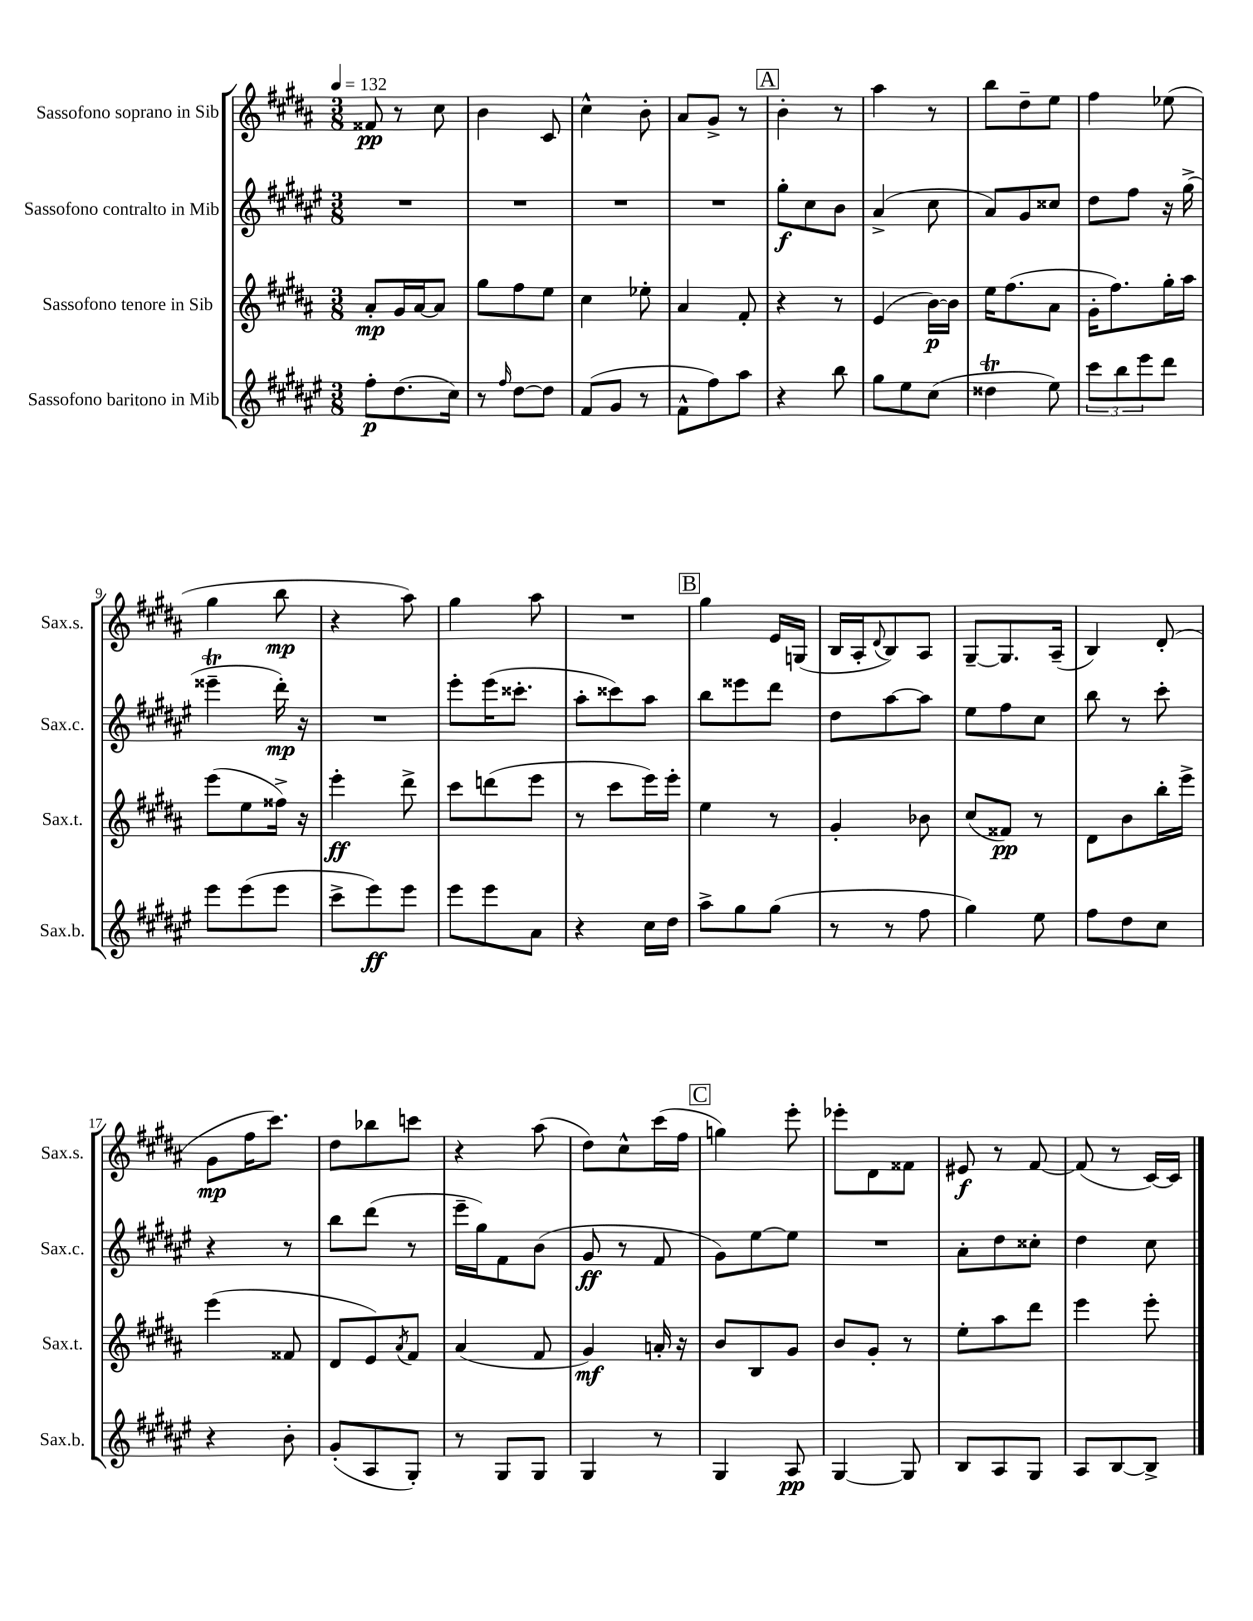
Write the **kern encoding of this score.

**kern	**dynam	**kern	**dynam	**kern	**dynam	**kern	**dynam
*part4	*part4	*part3	*part3	*part2	*part2	*part1	*part1
*staff4	*staff4	*staff3	*staff3	*staff2	*staff2	*staff1	*staff1
*I"Sassofono baritono in Mib	*	*I"Sassofono tenore in Sib	*	*I"Sassofono contralto in Mib	*	*I"Sassofono soprano in Sib	*
*I'Sax.b.	*	*I'Sax.t.	*	*I'Sax.c.	*	*I'Sax.s.	*
*clefG2	*	*clefG2	*	*clefG2	*	*clefG2	*
*k[f#c#g#d#a#e#]	*	*k[f#c#g#d#a#]	*	*k[f#c#g#d#a#e#]	*	*k[f#c#g#d#a#]	*
*M3/8	*	*M3/8	*	*M3/8	*	*M3/8	*
*MM132	*	*MM132	*	*MM132	*	*MM132	*
=1	=1	=1	=1	=1	=1	=1	=1
8ff#'\L	p	8a#'/L	mp	4.r	.	8f##X/	pp
(8.dd#\	.	16g#/L	.	.	.	8r	.
.	.	[16a#/J	.	.	.	.	.
.	.	8a#/J]	.	.	.	8cc#\	.
16cc#\Jk)	.	.	.	.	.	.	.
=2	=2	=2	=2	=2	=2	=2	=2
8r	.	8gg#\L	.	4.r	.	4b\	.
16qqff#/	.	.	.	.	.	.	.
[8dd#\L	.	8ff#\	.	.	.	.	.
8dd#\J]	.	8ee\J	.	.	.	8c#/	.
=3	=3	=3	=3	=3	=3	=3	=3
(8f#/L	.	4cc#\	.	4.r	.	4cc#^^\	.
8g#/J	.	.	.	.	.	.	.
8r	.	8ee-X'\	.	.	.	8b'\	.
=4	=4	=4	=4	=4	=4	=4	=4
8f#^^\L	.	4a#/	.	4.r	.	8a#/L	.
8ff#\)	.	.	.	.	.	8g#^/J	.
8aa#\J	.	8f#'/	.	.	.	8r	.
!!LO:REH:place=s1:t=A
=5	=5	=5	=5	=5	=5	=5	=5
4r	.	4r	.	8gg#'\L	f	4b'\	.
.	.	.	.	8cc#\	.	.	.
8bb\	.	8r	.	8b\J	.	8r	.
=6	=6	=6	=6	=6	=6	=6	=6
8gg#\L	.	(4e/	.	(4a#^/	.	4aa#\	.
8ee#\	.	.	.	.	.	.	.
(8cc#\J	.	[16b\LL)	p	8cc#\	.	8r	.
.	.	16b\JJ]	.	.	.	.	.
=7	=7	=7	=7	=7	=7	=7	=7
4dd##Xt\	.	16ee\KL	.	8a#/L)	.	8bb\L	.
.	.	(8.ff#\	.	.	.	.	.
.	.	.	.	8g#/	.	8dd#~\	.
8ee#\)	.	8a#\J	.	8cc##X/J	.	8ee\J	.
=8	=8	=8	=8	=8	=8	=8	=8
12ccc#\L	.	16g#'\KL	.	8dd#\L	.	4ff#\	.
.	.	8.ff#\)	.	.	.	.	.
12bb\	.	.	.	.	.	.	.
.	.	.	.	8ff#\J	.	.	.
12eee#\	.	.	.	.	.	.	.
8ddd#\J	.	16gg#'\L	.	16r	.	(8ee-X\	.
.	.	16aa#\JJ	.	(16gg#^\	.	.	.
!!LO:LB:g=z
=9	=9	=9	=9	=9	=9	=9	=9
8eee#\L	.	(8eee\L	.	4eee##Xt~\	.	4gg#\	.
(8eee#\	.	8ee\	.	.	.	.	.
8eee#\J	.	16ff##X^\Jk)	.	16ddd#'\)	mp	8bb\	mp
.	.	16r	.	16r	.	.	.
=10	=10	=10	=10	=10	=10	=10	=10
8ccc#^\L	.	4eee'\	ff	4.r	.	4r	.
8eee#\)	ff	.	.	.	.	.	.
8eee#\J	.	8ddd#^\	.	.	.	8aa#\)	.
=11	=11	=11	=11	=11	=11	=11	=11
8eee#\L	.	8ccc#\L	.	8eee#'\L	.	4gg#\	.
8eee#\	.	(8dddn\	.	(16eee#\K	.	.	.
.	.	.	.	8.ccc##X'\J	.	.	.
8a#\J	.	8eee\J	.	.	.	8aa#\	.
=12	=12	=12	=12	=12	=12	=12	=12
4r	.	8r	.	8aa#'\L	.	4.r	.
.	.	8ccc#\L	.	8ccc##X\)	.	.	.
16cc#\LL	.	16eee\L)	.	8aa#\J	.	.	.
16dd#\JJ	.	16eee'\JJ	.	.	.	.	.
!!LO:REH:place=s1:t=B
=13	=13	=13	=13	=13	=13	=13	=13
8aa#^\L	.	4ee\	.	8bb\L	.	4gg#\	.
8gg#\	.	.	.	8eee##X\	.	.	.
(8gg#\J	.	8r	.	8ddd#\J	.	16e/LL	.
.	.	.	.	.	.	(16Gn/JJ	.
=14	=14	=14	=14	=14	=14	=14	=14
8r	.	4g#'/	.	8dd#\L	.	16B/LL	.
.	.	.	.	.	.	16A#'/J	.
.	.	.	.	.	.	8qqd#/	.
8r	.	.	.	[8aa#\	.	8B/)	.
8ff#\	.	8b-X\	.	8aa#\J]	.	8A#/J	.
=15	=15	=15	=15	=15	=15	=15	=15
4gg#\)	.	(8cc#/L	.	8ee#\L	.	[8G#~/L	.
.	.	8f##X/J)	pp	8ff#\	.	8.G#/]	.
8ee#\	.	8r	.	8cc#\J	.	.	.
.	.	.	.	.	.	(16A#~/Jk	.
=16	=16	=16	=16	=16	=16	=16	=16
8ff#\L	.	8d#\L	.	8bb\	.	4B/)	.
8dd#\	.	8b\	.	8r	.	.	.
8cc#\J	.	16bb'\L	.	8ccc#'\	.	(8d#'/	.
.	.	16eee^\JJ	.	.	.	.	.
!!LO:LB:g=z
=17	=17	=17	=17	=17	=17	=17	=17
4r	.	(4eee\	.	4r	.	8g#\L	mp
.	.	.	.	.	.	16ff#\K	.
.	.	.	.	.	.	8.ccc#\J)	.
8b'\	.	8f##X/	.	8r	.	.	.
=18	=18	=18	=18	=18	=18	=18	=18
(8g#'/L	.	8d#/L	.	8bb\L	.	8dd#\L	.
8A#/	.	8e/)	.	(8ddd#\J	.	8bb-X\	.
.	.	8qa#/	.	.	.	.	.
8G#'/J)	.	8f#/J	.	8r	.	8cccn\J	.
=19	=19	=19	=19	=19	=19	=19	=19
8r	.	(4a#/	.	16eee#~\LL	.	4r	.
.	.	.	.	16gg#\J)	.	.	.
8G#/L	.	.	.	8f#\	.	.	.
8G#/J	.	8f#/	.	(8b\J	.	(8aa#\	.
=20	=20	=20	=20	=20	=20	=20	=20
4G#/	.	4g#/)	mf	8g#/	ff	8dd#\L)	.
.	.	.	.	8r	.	8cc#^^\	.
8r	.	16an'/	.	8f#/	.	(16ccc#\L	.
.	.	16r	.	.	.	16ff#\JJ	.
!!LO:REH:place=s1:t=C
=21	=21	=21	=21	=21	=21	=21	=21
4G#/	.	8b/L	.	8g#\L)	.	4ggn\)	.
.	.	8B/	.	[8ee#\	.	.	.
8A#/	pp	8g#/J	.	8ee#\J]	.	8eee'\	.
=22	=22	=22	=22	=22	=22	=22	=22
[4G#/	.	8b/L	.	4.r	.	8eee-X'\L	.
.	.	8g#'/J	.	.	.	8d#\	.
8G#/]	.	8r	.	.	.	8f##X\J	.
=23	=23	=23	=23	=23	=23	=23	=23
8B/L	.	8ee'\L	.	8a#'\L	.	8e#X/	f
8A#/	.	8aa#\	.	8dd#\	.	8r	.
8G#/J	.	8ddd#\J	.	8cc##X'\J	.	[8f#/	.
=24	=24	=24	=24	=24	=24	=24	=24
8A#/L	.	4eee\	.	4dd#\	.	(8f#/]	.
[8B/	.	.	.	.	.	8r	.
8B^/J]	.	8eee'\	.	8cc#\	.	[16c#/LL)	.
.	.	.	.	.	.	16c#/JJ]	.
==	==	==	==	==	==	==	==
*-	*-	*-	*-	*-	*-	*-	*-
